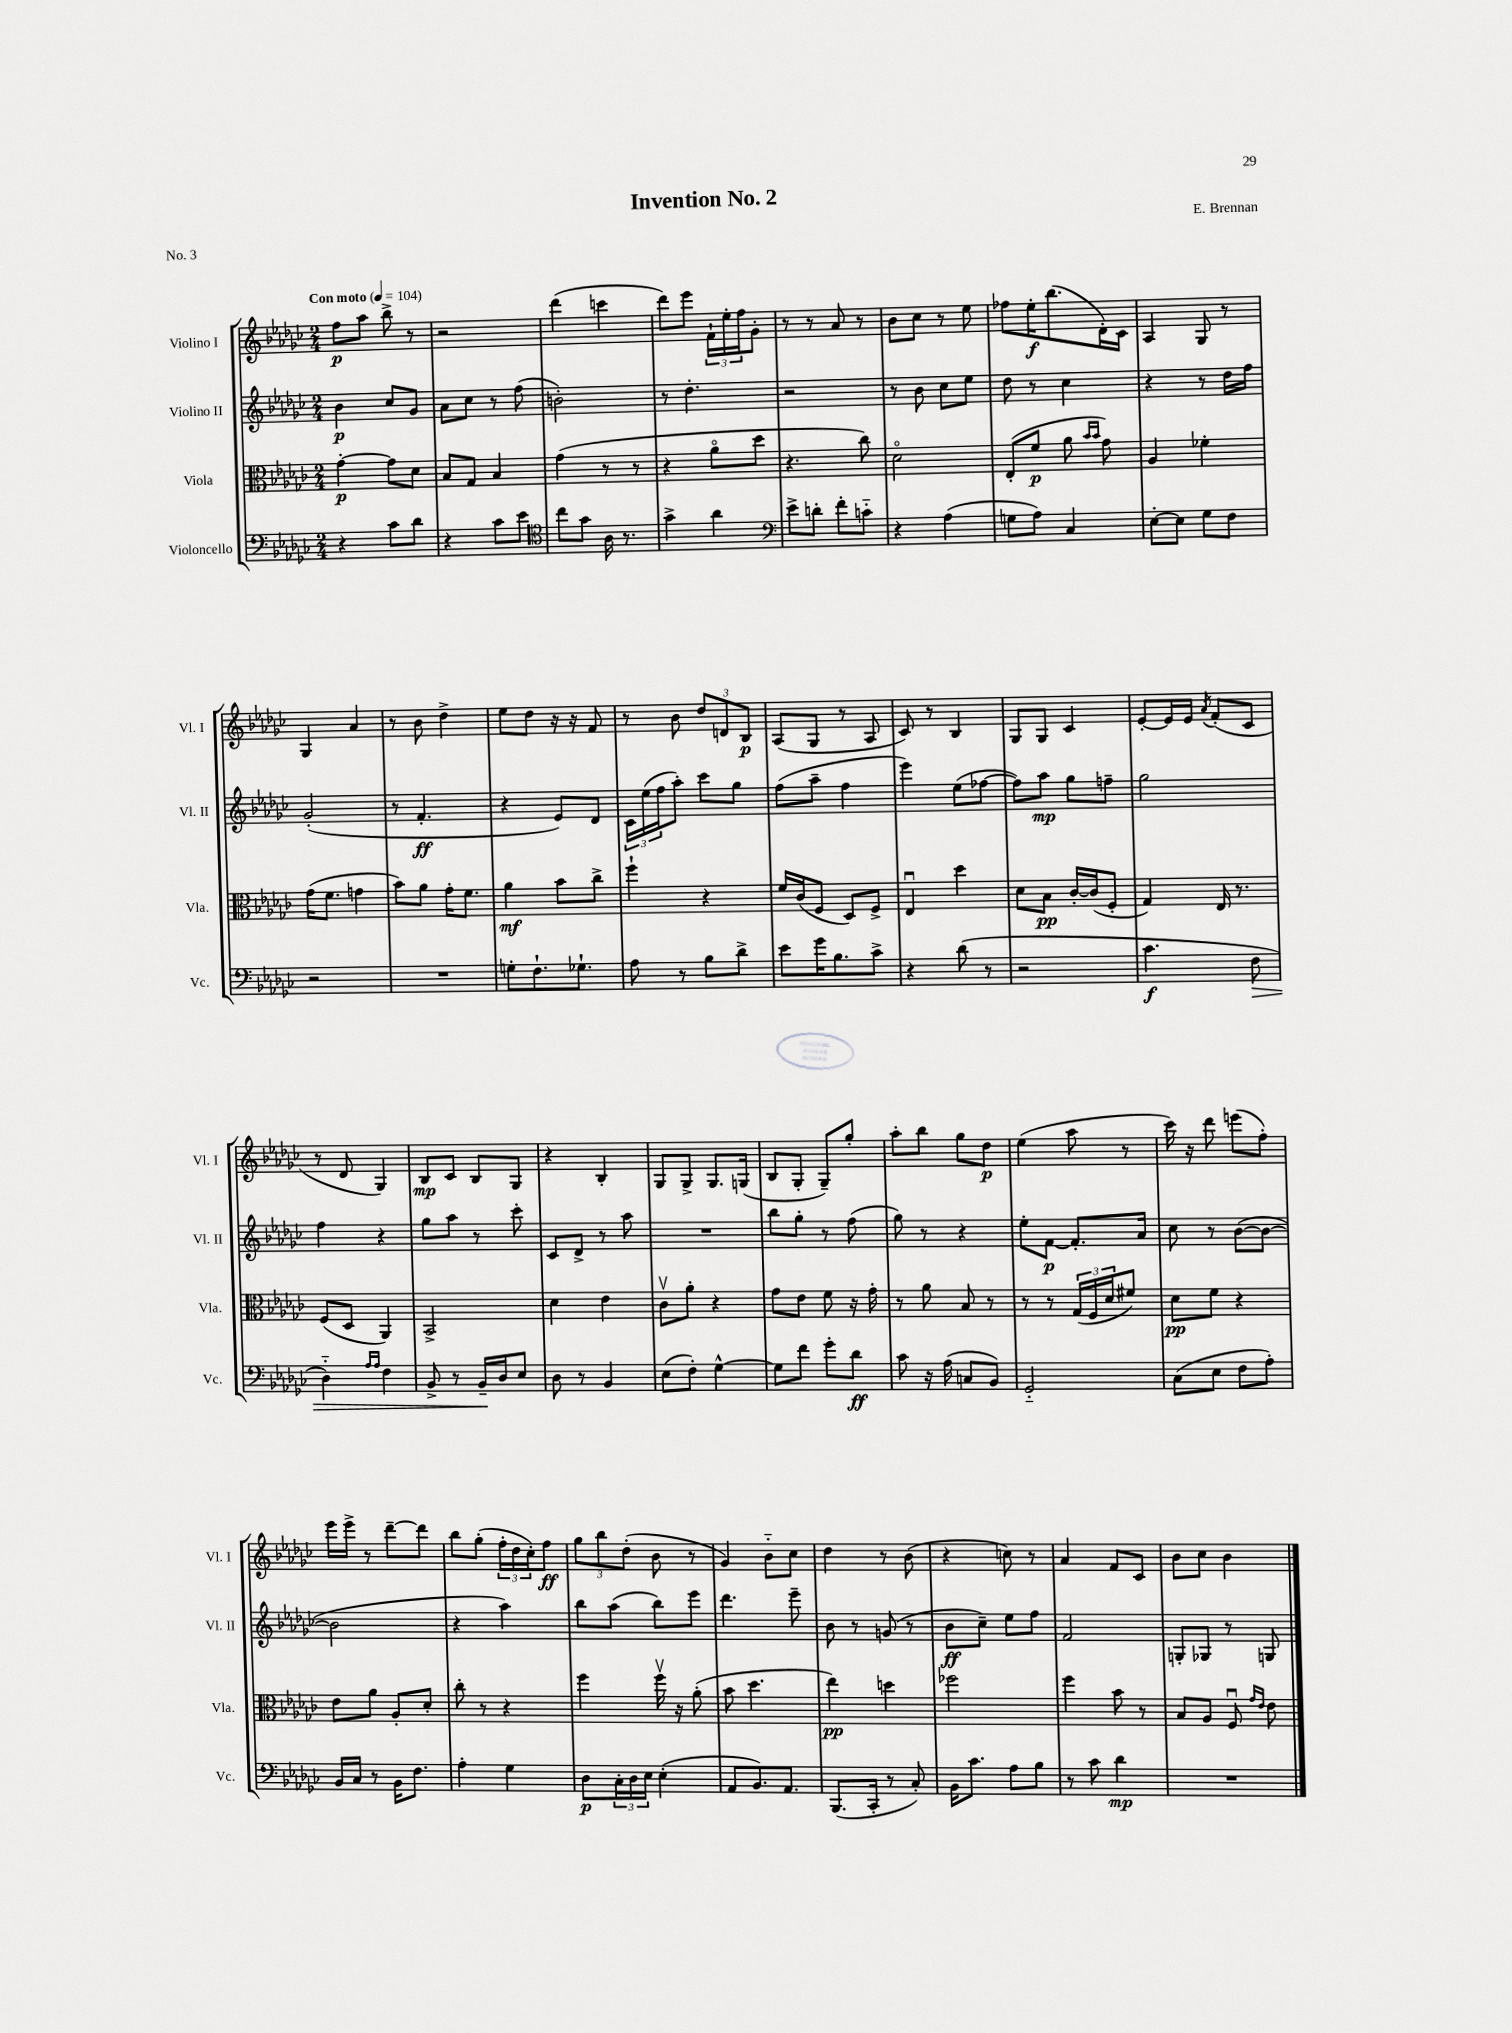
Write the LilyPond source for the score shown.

\header { title = "Invention No. 2" composer = "E. Brennan" piece = "No. 3" }
<<
\new StaffGroup <<
\new Staff = "s0" \with { instrumentName = "Violino I" shortInstrumentName = "Vl. I" } {
    \clef treble \key ges \major \numericTimeSignature \time 2/4 \tempo "Con moto" 4 = 104
    f''8\p aes''8 bes''8-> r8 |
    r2 |
    des'''4( c'''4 |
    des'''8) ees'''8 \tuplet 3/2 { f'16-! ees''16-. f''16 } ges'8-. |
    r8 r8 aes'8 r8 |
    bes'8 ces''8 r8 ees''8 |
    fes''8 ees''16-.\f bes''8.( des'16-.) ces'16 |
    aes4 ges8 r8 |
    ges4 aes'4 |
    r8 bes'8 des''4-> |
    ees''8 des''8 r16 r16 f'8 |
    r8 bes'8 \tuplet 3/2 { des''8 d'8 bes8\p } |
    aes8( ges8 r8 aes8 |
    ces'8) r8 bes4 |
    ges8 ges8 ces'4 |
    ees'8~-. ees'16 ees'16 \acciaccatura { aes'8 } f'8-.( ces'8 |
    r8 des'8 ges4) |
    bes8\mp ces'8 bes8 ges8 |
    r4 bes4-. |
    ges8 ges8-> ges8. g16( |
    bes8 ges8-. ges8--) ges''8-. |
    aes''8-. bes''8 ges''8 des''8\p |
    ees''4( aes''8 r8 |
    ces'''16) r16 des'''8 e'''8( f''8-.) |
    ees'''16 ees'''16-> r8 des'''8~-- des'''8 |
    bes''8 ges''8-.( \tuplet 3/2 { f''16-. des''16 ces''16-.) } f''8\ff |
    \tuplet 3/2 { ges''8 bes''8 des''8-.( } bes'8 r8 |
    ges'4) bes'8-_ ces''8 |
    des''4 r8 bes'8( |
    r4 c''8) r8 |
    aes'4 f'8 ces'8 |
    bes'8 ces''8 bes'4 \bar "|." |
}
\new Staff = "s1" \with { instrumentName = "Violino II" shortInstrumentName = "Vl. II" } {
    \clef treble \key ges \major \numericTimeSignature \time 2/4
    bes'4\p ces''8 ges'8 |
    aes'8 ces''8 r8 f''8( |
    b'2-.) |
    r8 des''4.-. |
    r2 |
    r8 bes'8 ces''8 ees''8 |
    des''8 r8 ces''4 |
    r4 r8 des''16 f''16 |
    ges'2-.( |
    r8 f'4.-.\ff |
    r4 ees'8) des'8 |
    \tuplet 3/2 { ces'16 ees''16( f''16 } aes''8-.) ces'''8 ges''8 |
    f''8( aes''8-- f''4 |
    ees'''4) ees''8( fes''8~ |
    fes''8) aes''8\mp ges''8 f''8-- |
    ges''2 |
    f''4 r4 |
    ges''8 aes''8 r8 ces'''8-. |
    ces'8 des'8-> r8 aes''8 |
    R2 |
    bes''8 ges''8-. r8 f''8( |
    ges''8) r8 r4 |
    ees''8-. f'8~\p f'8.-. aes'16 |
    ces''8 r8 bes'8~( bes'8~ |
    bes'2 |
    r4 aes''4) |
    bes''8 aes''8( bes''8) ees'''8 |
    des'''4. ees'''8-- |
    bes'8 r8 g'8( r8 |
    bes'8\ff ces''8--) ees''8 f''8 |
    f'2 |
    g8-. ges8 r8 g8 \bar "|." |
}
\new Staff = "s2" \with { instrumentName = "Viola" shortInstrumentName = "Vla." } {
    \clef alto \key ges \major \numericTimeSignature \time 2/4
    ges'4~-.\p ges'8 des'8 |
    bes8 ges8 bes4 |
    ges'4( r8 r8 |
    r4 aes'8\flageolet des''8 |
    r4. ces''8) |
    des'2\flageolet |
    ees8-.( f'8\p aes'8 \grace { bes'16 bes'16 } ges'8) |
    aes4 fes'4-. |
    ges'16( f'8. g'4 |
    bes'8) aes'8 ges'16-. f'8. |
    aes'4\mf bes'8 ces''8-> |
    f''4-! r4 |
    f'16 ces'16( f8 des8) f8-> |
    ees4\downbow des''4 |
    des'8 bes8\pp ces'16~-. ces'16( f8-. |
    ges4) ees16 r8. |
    f8( des8 aes,4) |
    bes,2-> |
    des'4 ees'4 |
    ces'8\upbow aes'8-. r4 |
    ges'8 ees'8 f'8 r16 ges'16-. |
    r8 aes'8 bes8 r8 |
    r8 r8 \tuplet 3/2 { ges16( f16 des'16 } fis'8) |
    des'8\pp f'8 r4 |
    ees'8 aes'8 aes8-. des'8-. |
    ces''8-. r8 r4 |
    f''4 f''16\upbow r16 aes'8-.( |
    bes'8 des''4. |
    ees''4\pp) d''4 |
    fes''2 |
    f''4 bes'8 r8 |
    bes8 aes8 f8\downbow \grace { ges'16 ees'16 } ees'8 \bar "|." |
}
\new Staff = "s3" \with { instrumentName = "Violoncello" shortInstrumentName = "Vc." } {
    \clef bass \key ges \major \numericTimeSignature \time 2/4
    r4 ces'8 des'8 |
    r4 ces'8 ees'8 |
    \clef tenor ces''8 ges'8 aes16 r8. |
    ges'4-> aes'4 |
    \clef bass ees'8-> d'8-. f'8-. c'8-_ |
    r4 aes4( |
    g8 aes8) ces4 |
    ees8~-. ees8 ges8 f8 |
    r2 |
    R2 |
    g8-. f8.-! ges8.-! |
    aes8 r8 bes8 des'8-> |
    ees'8 ges'16 bes8. ces'8-> |
    r4 des'8( r8 |
    r2 |
    ces'4.\f f8\> |
    des4-_) \grace { aes16 aes16 } f4 |
    bes,8-> r8 bes,16--\! des16 ees8 |
    des8 r8 bes,4 |
    ees8( f8-.) ges4~-^ |
    ges8 f'8 ges'8-. des'8\ff |
    ces'8 r16 aes16( c8 bes,8) |
    ges,2-_ |
    ces8( ees8 f8 aes8-.) |
    bes,16 ces16 r8 bes,16 f8. |
    aes4-. ges4 |
    des8\p \tuplet 3/2 { ces16-. des16 ees16 } ees4-.( |
    aes,8 bes,8.) aes,8. |
    bes,,8.( ces,16-. r8 ces8-.) |
    bes,16 ces'8. aes8 bes8 |
    r8 ces'8 des'4\mp |
    R2 \bar "|." |
}
>>
>>
\layout { \context { \Score \remove "Bar_number_engraver" } }
